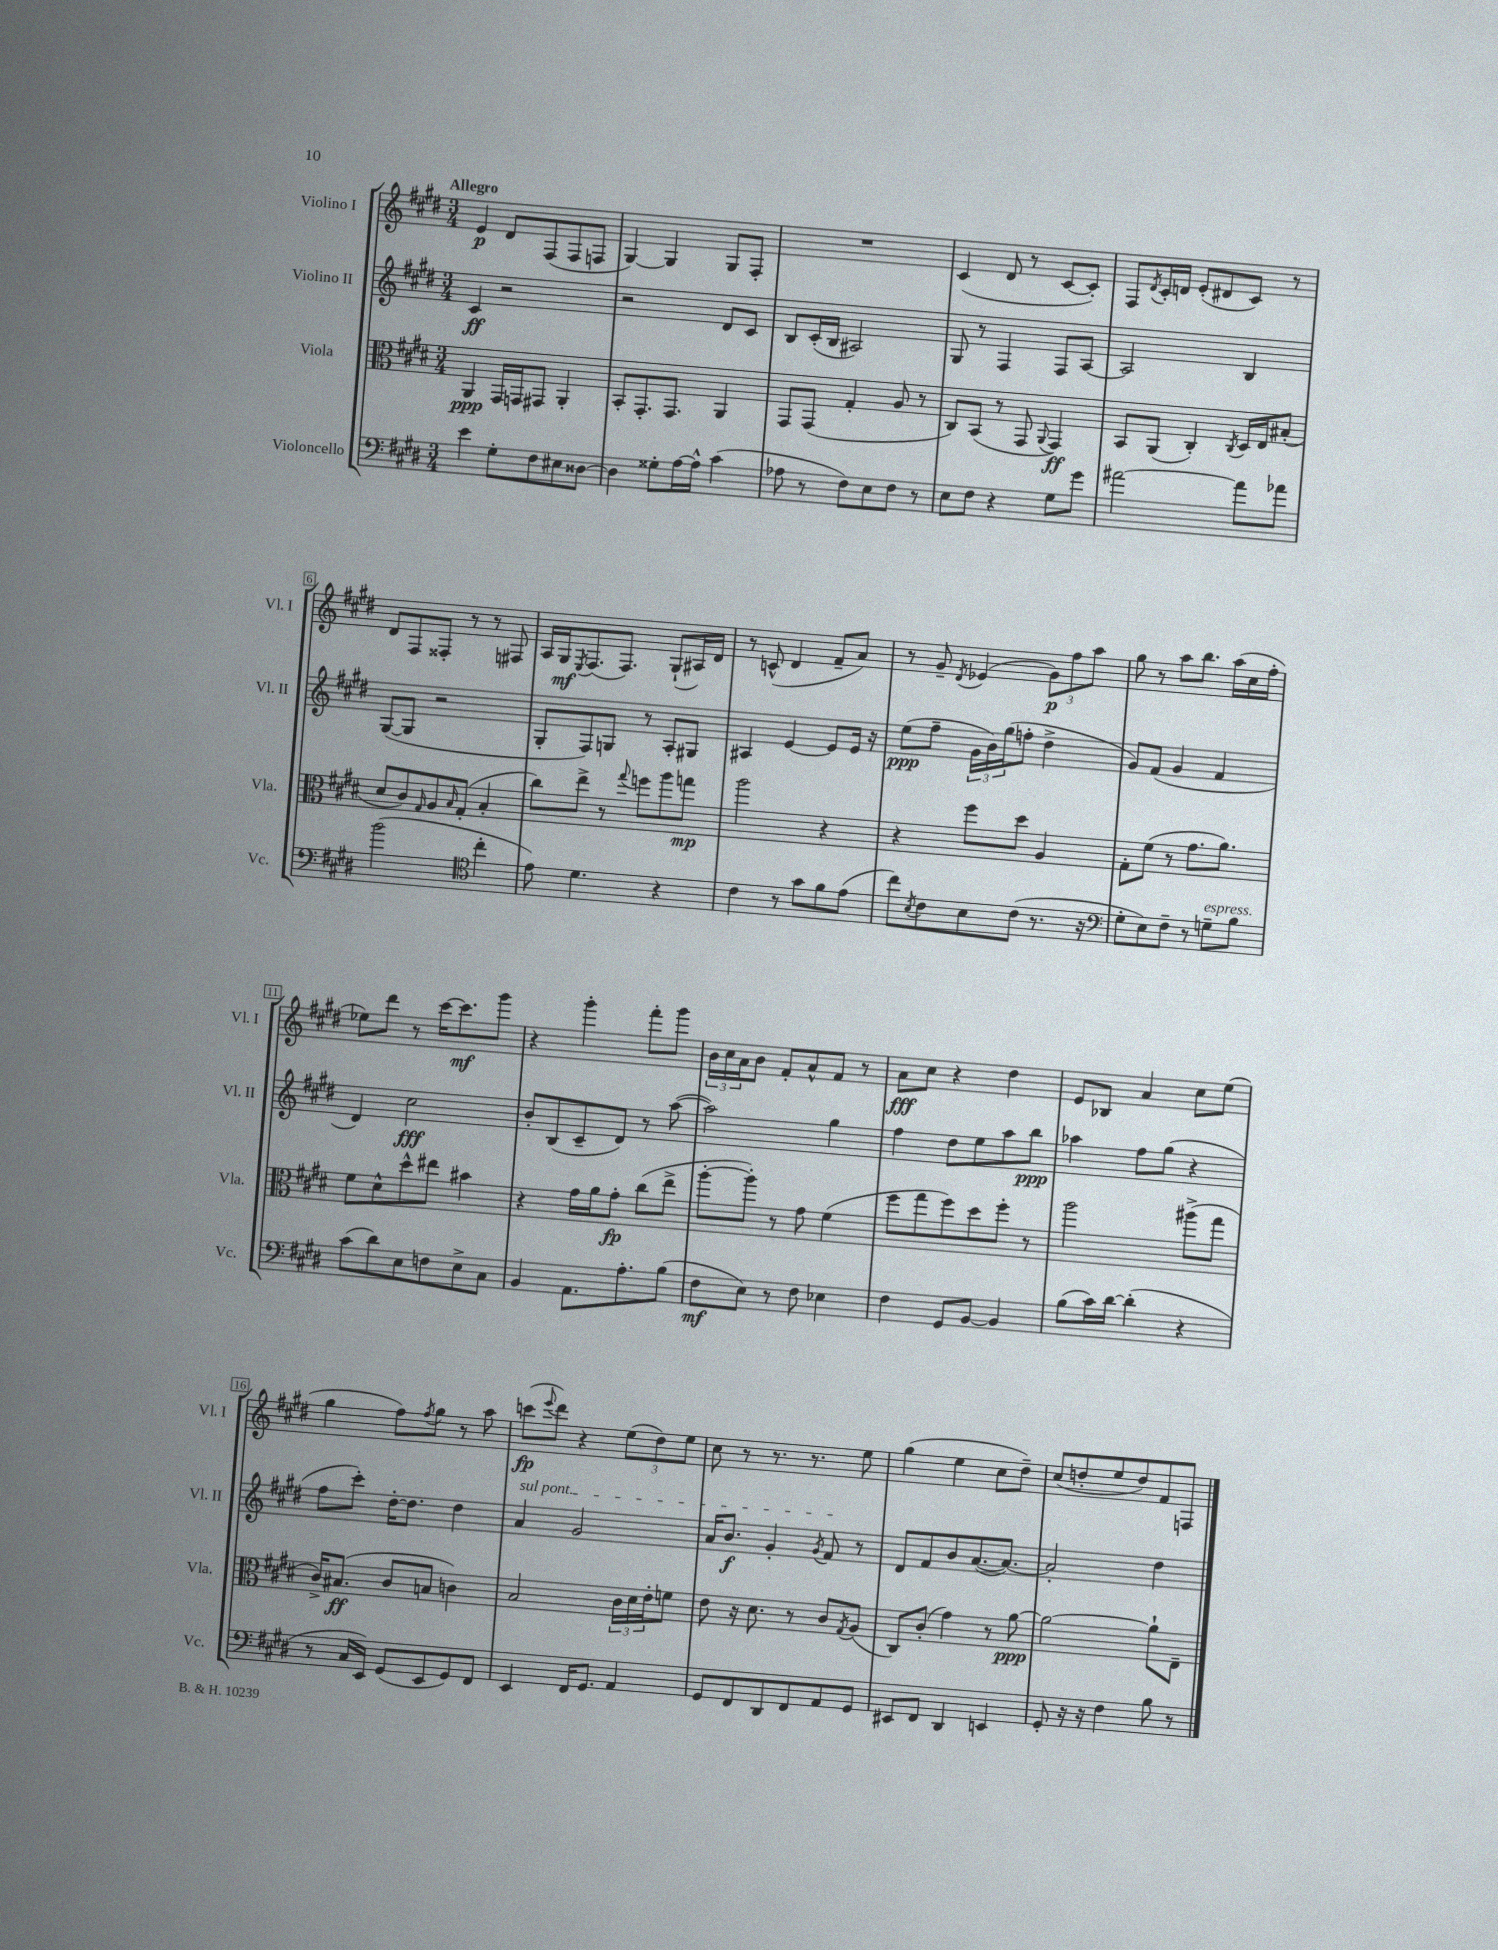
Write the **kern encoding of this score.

**kern	**kern	**kern	**kern
*staff4	*staff3	*staff2	*staff1
*clefF4	*clefC3	*clefG2	*clefG2
*k[f#c#g#d#]	*k[f#c#g#d#]	*k[f#c#g#d#]	*k[f#c#g#d#]
*M3/4	*M3/4	*M3/4	*M3/4
4e	4AA	4c#	4e
8G#'	16GG#	2r	8d#
.	16GG	.	.
8F#	8GG#	.	(8F#
8E#	4AA'	.	8F#
[8D##	.	.	8F
=	=	=	=
4D##]	8BB'	2r	[4G#)
.	8.GG#'	.	.
8G##'	.	.	4G#]
.	8.GG#	.	.
[16A	.	.	.
16A^^]	.	.	.
(4c#	4AA	8d#	8G#
.	.	8c#	8F#'
=	=	=	=
8A-	8GG#	8B	2.r
8r	(8GG#	(16c#'	.
.	.	16B	.
8F#)	4G#'	2A#)	.
8E	.	.	.
8F#	8A	.	.
8r	8r	.	.
=	=	=	=
8E	8C#)	8G#	(4c#
8F#	(8BB	8r	.
4r	8r	4F#	8d#
.	8GG#	.	8r
.	8qqAA	.	.
8G#	4GG#)	8F#	[8c#
8g#	.	[8A	8c#'])
=	=	=	=
[2a#	8BB	2A]	8F#
.	.	.	8qd#
.	(8AA	.	16c#'
.	.	.	16d
.	4C#')	.	(8e'
.	.	.	8d#
.	8qC#	.	.
8a#]	16D#	4B	8c#)
.	16E	.	.
8a-	(8B#'	.	8r
=	=	=	=
(2b	8d#	([8G#	8d#
.	8c#)	8G#]	8F#
.	16qqG#	.	.
.	8A	2r	8F##'
.	16qqB	.	.
.	(8G#'	.	8r
*clefC4	*	*	*
4cc#'	4B'	.	8r
.	.	.	8F#
=	=	=	=
8e)	8cc#)	8G#'	16A
.	.	.	16G#
.	.	.	8qE
4.d#	8ee^	8F#)	(8.F#
.	8r	8G	.
.	.	.	8.F#)
.	8qqgg#	.	.
.	8ff	8r	.
4r	8aa	8A'	(8G#`
.	8gg	8G#	16A#)
.	.	.	16d#
=	=	=	=
4c#	2aa	4A#	8r
.	.	.	(8c^^
8r	.	[4e	4d#
8g#	.	.	.
8f#	4r	8e]	8f#~
(8e	.	16e	8a)
.	.	16r	.
=	=	=	=
8cc#)	4r	(8ee	8r
8qB	.	.	.
8c#	.	8ff#~	8g#~
.	.	.	8qd#
8B	8ff#	24g#	(4e-
.	.	24b)	.
.	.	(24gg#	.
(8c#	8dd#	8ff'	.
8.r	4A	4dd#^	12g#)
.	.	.	12ff#
.	.	.	12aa
16r	.	.	.
=	=	=	=
*clefF4	*	*	*
8G#'	8G#'	8g#)	8gg#
8E)	(8f#	(8f#	8r
8F#~	8r	4g#	8aa
8r	8.g#	.	8.bb
8G~	.	4f#	.
.	8.a)	.	(16aa
8B	.	.	16cc#
.	.	.	16ff#'
=	=	=	=
(8c#	8f#	4d#)	8ee-)
8d#)	8d#^^	.	8ddd#
8E	8dd#^^	2cc#	8r
8F	8ee#	.	[16ccc#
.	.	.	8.ccc#]
8E^	4b#	.	.
8C#	.	.	8ggg#
=	=	=	=
4BB	4r	8b'	4r
.	.	(8B	.
8.AA	16g#	8c#~	4ggg#'
.	16a	.	.
.	8g#'	8d#)	.
8.A'	.	.	.
.	(8cc#	8r	8fff#'
(8B	8ee^	([8aa	8ggg#
=	=	=	=
8F#	[8aa'	2aa])	24b
.	.	.	24cc#
.	.	.	24a
8E)	8aa'])	.	8b
8r	8r	.	8f#'
8F#	8g#	.	8a^^
4E-	(4f#	4gg#	8f#
.	.	.	8r
=	=	=	=
4F#	8ff#	4ff#	8a
.	8gg#	.	8cc#
8GG#	8ff#)	8dd#	4r
[8BB	8dd#	8ee	.
4BB]	8ff#'	8aa	4dd#
.	8r	8bb	.
=	=	=	=
(8B	2aa	4aa-	8e
16c#)	.	.	8B-
[16d#	.	.	.
(4d#']	.	8ff#	4a
.	.	(8gg#	.
4r	(8aa#^	4r	8cc#
.	8gg#	.	(8ee
=	=	=	=
8r	16c#^)	8ff#	4gg#
.	(8.B#	.	.
16C#	.	8ccc#')	.
16EE)	.	.	.
(8GG#	8c#	[16dd#'	8ff#)
.	.	8.dd#]	.
.	.	.	8qff#
8EE	8B	.	8gg#
8GG#)	4c)	4dd#	8r
8FF#	.	.	8aa
=	=	=	=
4EE	2B	4a	(8ccc
.	.	.	8qqeee
.	.	.	8ddd#)
16FF#	.	2g#	4r
8.GG#	.	.	.
4AA	24c#	.	(12ee
.	24d#	.	.
.	24e'	.	12dd#)
.	8f	.	.
.	.	.	12ee
=	=	=	=
8GG#	8e	16a	8cc#
.	.	8.b	.
8FF#	16r	.	8r
.	8.d#	.	.
8DD#	.	4g#'	8.r
8FF#	8r	.	.
.	.	.	8.r
.	.	8qg#	.
8AA	8c#	8f#	.
.	8qG#	.	.
8GG#	(8A	8r	8ee
=	=	=	=
8EE#	8C#)	8d#	(4gg#
8FF#	(8c#'	8f#	.
4DD#	4g#)	8b	4ee
.	.	([8.a	.
4EE	8r	.	8cc#
.	.	8.a_)	.
.	[8a	.	8dd#~)
=	=	=	=
8GG#'	2a_	2a']	(8cc#
16r	.	.	8dd'
16r	.	.	.
4F#	.	.	8ee
.	.	.	8dd)
8B	8a`]	4dd#	8f#
8r	8E~	.	8F
==	==	==	==
*-	*-	*-	*-
